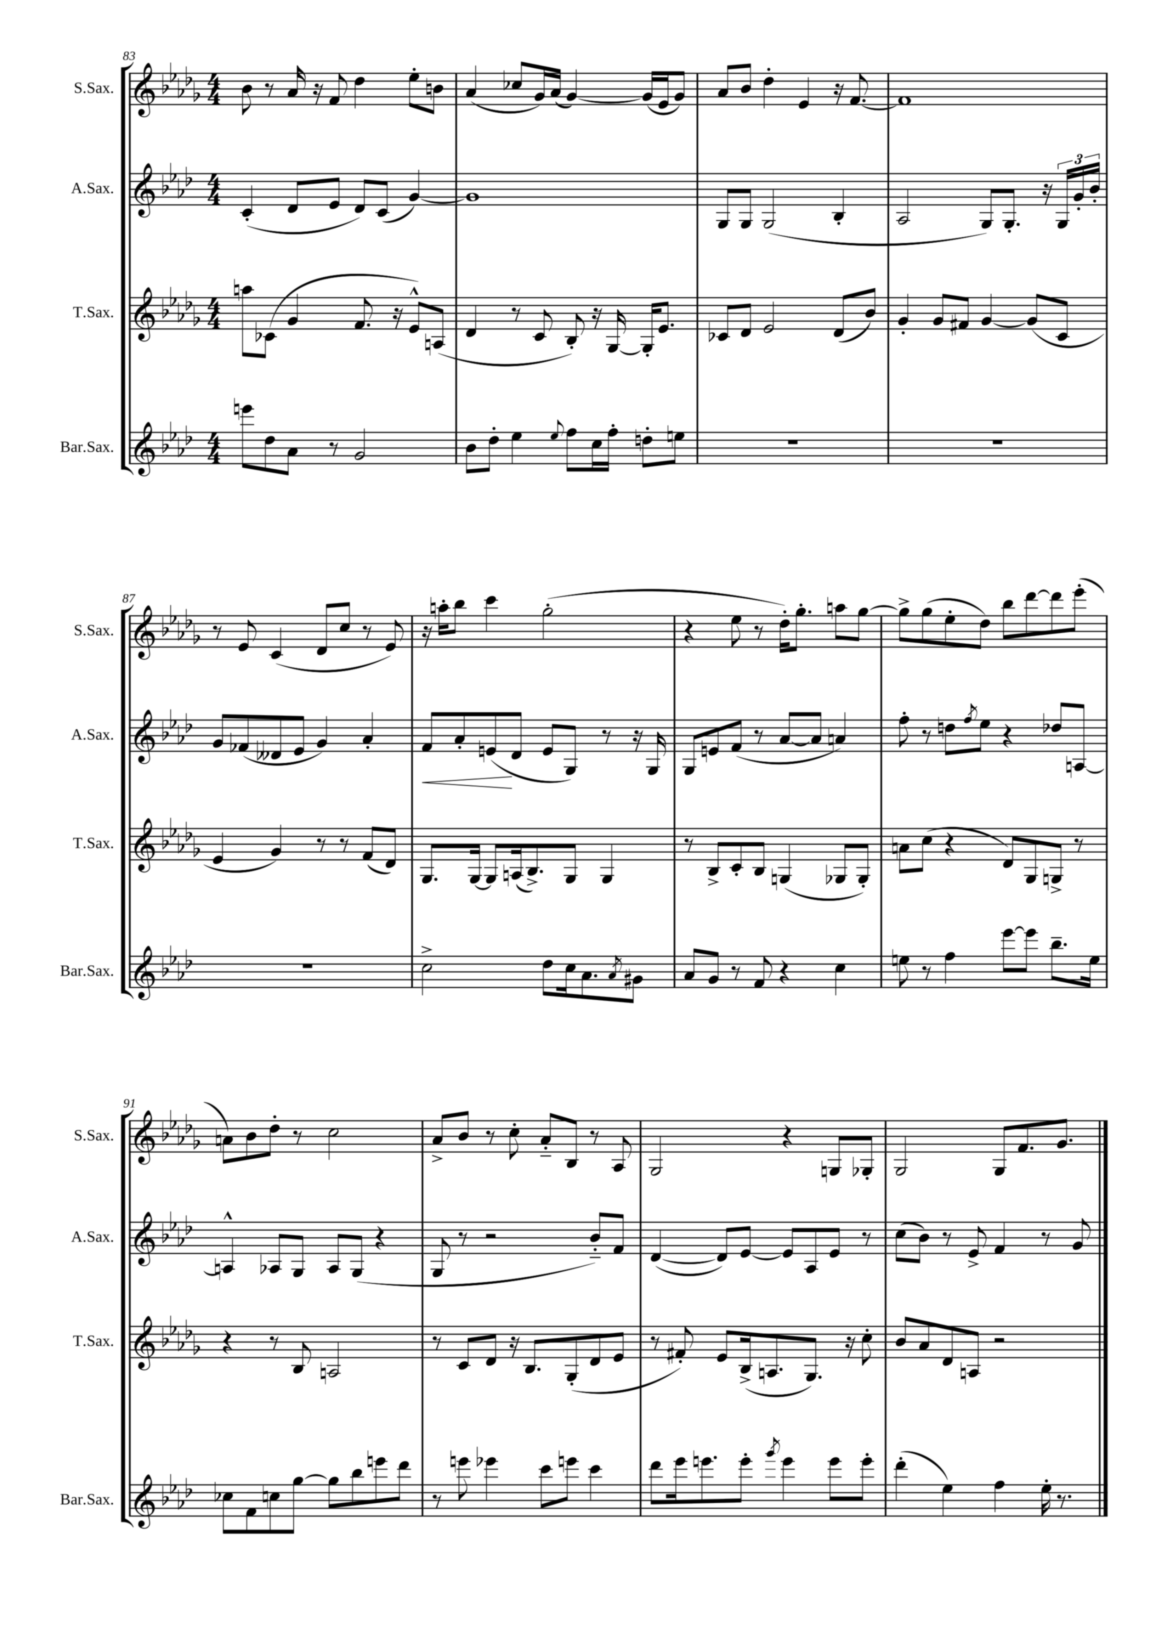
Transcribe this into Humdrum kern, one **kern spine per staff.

**kern	**kern	**kern	**dynam	**kern
*part4	*part3	*part2	*part2	*part1
*staff4	*staff3	*staff2	*staff2	*staff1
*I"Bar.Sax.	*I"T.Sax.	*I"A.Sax.	*	*I"S.Sax.
*I'Bar.Sax.	*I'T.Sax.	*I'A.Sax.	*	*I'S.Sax.
*clefG2	*clefG2	*clefG2	*	*clefG2
*k[b-e-a-d-]	*k[b-e-a-d-g-]	*k[b-e-a-d-]	*	*k[b-e-a-d-g-]
*M4/4	*M4/4	*M4/4	*	*M4/4
=83	=83	=83	=83	=83
8eeen\L	8aan\L	(4c'/	.	8b-\
8dd-\	(8c-X\J	.	.	8r
8a-\J	4g-/	8d-/L	.	16a-/
.	.	.	.	16r
8r	.	8e-/J	.	8f/
2g/	8.f/	8d-/L)	.	4dd-\
.	.	(8c/J	.	.
.	16r	.	.	.
.	8e-^^/L)	[4g/)	.	8ee-'\L
.	(8An/J	.	.	8bn\J
=84	=84	=84	=84	=84
8b-\L	4d-/	1g]	.	(4a-/
8dd-'\J	.	.	.	.
4ee-\	8r	.	.	8cc-X/L
.	8c/	.	.	16g-/L)
.	.	.	.	(16a-/JJ
8qqee-/	.	.	.	.
8ff\L	8B-'/)	.	.	[4g-/)
16cc\L	16r	.	.	.
16ff'\JJ	[16G-/	.	.	.
8ddn'\L	16G-'/KL]	.	.	(16g-/LL]
.	8.e-/J	.	.	16e-/J
8een\J	.	.	.	8g-/J)
=85	=85	=85	=85	=85
1r	8c-X/L	8G/L	.	8a-/L
.	8d-/J	8G/J	.	8b-/J
.	2e-/	(2G/	.	4dd-'\
.	.	.	.	4e-/
.	(8d-/L	4B-'/	.	16r
.	.	.	.	[8.f/
.	8b-/J)	.	.	.
=86	=86	=86	=86	=86
1r	4g-'/	2A-/	.	1f]
.	8g-/L	.	.	.
.	8f#X/J	.	.	.
.	[4g-/	8G/L)	.	.
.	.	8.G'/J	.	.
.	(8g-/L]	.	.	.
.	.	16r	.	.
.	8c/J	24G/LL	.	.
.	.	24g'/	.	.
.	.	24b-'/JJ	.	.
!!LO:LB:g=z
=87	=87	=87	=87	=87
1r	4e-/	8g/L	.	8r
.	.	(8f-X/	.	8e-/
.	4g-/)	8d--X/	.	(4c/
.	.	8e-/J	.	.
.	8r	4g/)	.	8d-/L
.	8r	.	.	8cc/J
.	(8f/L	4a-'/	.	8r
.	8d-/J)	.	.	8e-/)
=88	=88	=88	=88	=88
!	!	!	!LO:HP:b	!
2cc^\	8.G-/L	8f/L	<	16r
.	.	.	.	16aan'\KL
.	.	8a-'/	.	8bb-\J
.	[16G-/Jk	.	.	.
.	8G-/L]	(8en/	.	4ccc\
.	(16An/k	8d-/J	[	.
.	8.B-^/)	.	.	.
8dd-\L	.	8e/L	.	(2gg-'\
16cc\k	8G-/J	8G/J)	.	.
8.a-\	.	.	.	.
.	4G-/	8r	.	.
8qa-/	.	.	.	.
8g#X\J	.	16r	.	.
.	.	16G/	.	.
=89	=89	=89	=89	=89
8a-/L	8r	8G/L	.	4r
8g/J	8B-^/L	8en/	.	.
8r	8c'/	(8f/J	.	8ee-\
8f/	8B-/J	8r	.	8r
4r	(4Gn/	[8a-/L	.	16dd-'\KL)
.	.	.	.	8.gg-'\J
.	.	8a-/J]	.	.
4cc\	8G-X/L	4an/)	.	8aan\L
.	8G-'/J)	.	.	[8gg-\J
=90	=90	=90	=90	=90
8een\	8an\L	8ff'\	.	8gg-^\L]
8r	(8cc\J	8r	.	(8gg-\
4ff\	4r	8ddn\L	.	8ee-'\
.	.	8qff/	.	.
.	.	8ee-\J	.	8dd-\J)
[8eee-\L	8d-/L)	4r	.	8bb-\L
8eee-\J]	8G-/	.	.	[8ddd-\
8.bb-~\L	8Gn^/J	8dd-X/L	.	8ddd-\]
.	8r	[8An/J	.	(8eee-'\J
16ee\Jk	.	.	.	.
!!LO:LB:g=z
=91	=91	=91	=91	=91
8cc-X\L	4r	4An^^/]	.	8an\L)
8f\	.	.	.	8b-\
8ccn\	8r	8A-X/L	.	8dd-'\J
[8gg\J	8B-/	8G/J	.	8r
8gg\L]	2An/	8A-/L	.	2cc\
8bb-\	.	(8G/J	.	.
8eeen\	.	4r	.	.
8ddd-\J	.	.	.	.
=92	=92	=92	=92	=92
8r	8r	8G/	.	8a-^/L
8eeen\	8c/L	8r	.	8b-/J
4eee-X\	8d-/J	2r	.	8r
.	16r	.	.	8cc'\
.	8.B-/L	.	.	.
8ccc\L	.	.	.	8a-/L
8eeen\J	(8G-'/	.	.	8B-/J
4ccc\	8d-/	8b-/L)	.	8r
.	8e-/J	8f/J	.	8A-/
=93	=93	=93	=93	=93
8ddd-\L	8r	([4d-/	.	2G-/
16eee-\k	8f#X'/)	.	.	.
8.eeen\	.	.	.	.
.	8e-/L	8d-/L])	.	.
8eee'\J	(16B-^/k	[8e-/J	.	.
.	8.An/	.	.	.
8qggg/	.	.	.	.
4eee\	.	8e-/L]	.	4r
.	8.G-/J)	8A-/	.	.
8eee\L	.	8e-/J	.	8Gn/L
.	16r	.	.	.
8eee'\J	8cc'\	8r	.	8G-X'/J
=94	=94	=94	=94	=94
(4ddd-'\	8b-/L	(8cc\L	.	2G-/
.	8a-/	8b-\J)	.	.
4ee-\)	8d-/	8r	.	.
.	8An/J	8e-^/	.	.
4ff\	2r	4f/	.	8G-/L
.	.	.	.	8.f/
16ee-'\	.	8r	.	.
8.r	.	.	.	8.g-/J
.	.	8g/	.	.
==	==	==	==	==
*-	*-	*-	*-	*-
